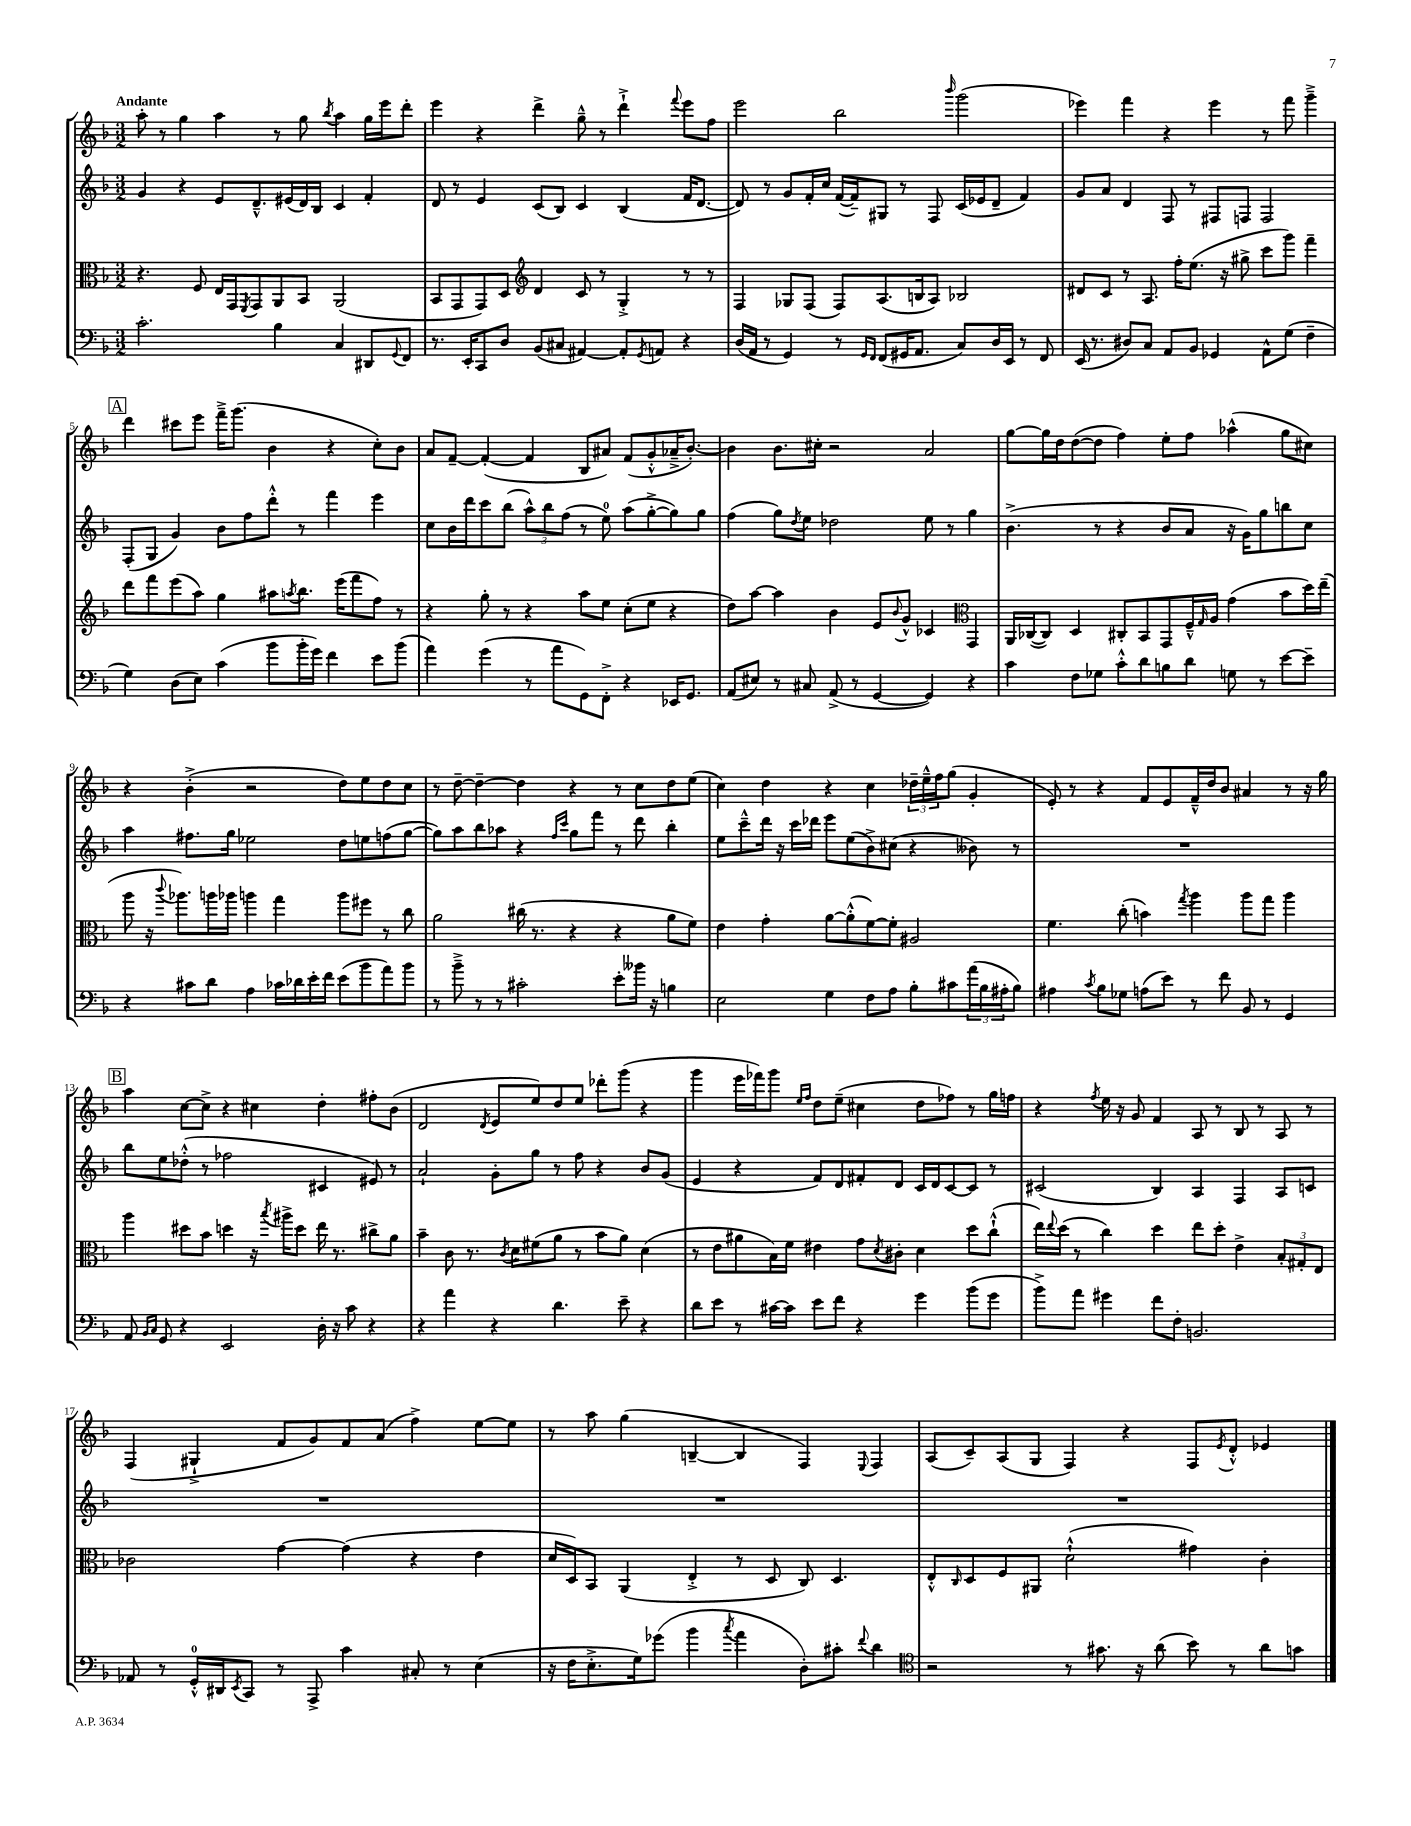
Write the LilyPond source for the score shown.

<<
\new StaffGroup <<
\new Staff = "s0" {
    \clef treble \key f \major \numericTimeSignature \time 3/2 \tempo "Andante"
    a''8-. r8 g''4 a''4 r8 g''8 \acciaccatura { bes''8 } a''4 g''16 e'''16 d'''8-. |
    e'''4 r4 d'''4-> g''8---^ r8 d'''4-!-> \appoggiatura { f'''8 } e'''8 f''8 |
    e'''2 bes''2 \grace { bes'''16 } g'''2( |
    ees'''4) f'''4 r4 ees'''4 r8 f'''8 g'''4---> |
    \mark \markup { \box "A" } d'''4 cis'''8 e'''8 f'''16---> g'''8.( bes'4 r4 c''8-.) bes'8 |
    a'8 f'8~-- f'4~-.( f'4 bes8 ais'8) f'8( g'8-.-^ aes'16---> bes'8.~-.) |
    bes'4 bes'8. cis''16-. r2 a'2 |
    g''8~ g''16 d''16 d''8~( d''8 f''4) e''8-. f''8 aes''4-^( g''8 cis''8) |
    r4 bes'4-.->( r2 d''8) e''8 d''8 c''8 |
    r8 d''8~-- d''4~-- d''4 r4 r8 c''8 d''8 e''8( |
    c''4) d''4 r4 c''4 \tuplet 3/2 { des''16-- e''16---^ f''16 } g''8( g'4-. |
    e'8-.) r8 r4 f'8 e'8 f'16---^ d''16 bes'8 ais'4 r8 r16 g''16 |
    \mark \markup { \box "B" } a''4 c''8~ c''8-> r4 cis''4 d''4-. fis''8-. bes'8( |
    d'2 \acciaccatura { d'8 } e'8 e''8) d''8 e''8 des'''8-. g'''8( r4 |
    g'''4 e'''16 fes'''16) g'''8 \grace { e''16 f''16 } d''8 e''8--( cis''4 d''8 fes''8) r8 g''16 f''16 |
    r4 \acciaccatura { f''8 } e''16 r16 g'8 f'4 a8 r8 bes8 r8 a8 r8 |
    f4( gis4-!-> f'8 g'8) f'8 a'8( f''4->) e''8~ e''8 |
    r8 a''8 g''4( b4~-- b4 f4) \appoggiatura { e8 } f4 |
    a8( c'8--) a8( g8 f4) r4 f8 \acciaccatura { e'8 } d'8-.-^ ees'4 \bar "|." |
}
\new Staff = "s1" {
    \clef treble \key f \major \numericTimeSignature \time 3/2
    g'4 r4 e'8 d'8.---^ eis'16( d'16) bes16 c'4 f'4-. |
    d'8 r8 e'4 c'8( bes8) c'4 bes4( f'16 d'8.~ |
    d'8) r8 g'8 f'16-. c''16 f'16~( f'16--) gis8 r8 f8 c'16( ees'16 d'8-- f'4) |
    g'8 a'8 d'4 f8 r8 fis8 f8 f2 |
    \mark \markup { \box "A" } f8-.( g8 g'4) bes'8 f''8 d'''8-.-^ r8 f'''4 e'''4 |
    c''8 bes'16 d'''16 c'''8 bes''8( \tuplet 3/2 { a''8-^) bes''8 f''8( } r8 e''8-0) a''8( g''8~-.-> g''8) g''8 |
    f''4( g''8) \acciaccatura { d''8 } e''8 des''2 e''8 r8 g''4 |
    bes'4.->( r8 r4 bes'8 a'8 r16 g'16) g''8 b''8 c''8 |
    a''4 fis''8. g''16 ees''2 d''8 e''8 f''8( g''8~ |
    g''8) a''8 bes''8 aes''8 r4 \grace { f''16 c'''16 } g''8 f'''8 r8 d'''8 bes''4-. |
    e''8 c'''8---^ d'''16 r16 c'''16 des'''16 e'''8 e''8( bes'8->) cis''8( r4 beses'8) r8 |
    R1. |
    \mark \markup { \box "B" } bes''8 e''8 des''8-.-^( r8 fes''2 cis'4 eis'8) r8 |
    a'2-! g'8-. g''8 r8 f''8 r4 bes'8 g'8( |
    e'4 r4 f'8) d'8 fis'8-. d'8 c'16 d'16 c'8~ c'8 r8 |
    cis'2( bes4) a4 f4 a8 c'8 |
    R1. |
    R1. |
    R1. \bar "|." |
}
\new Staff = "s2" {
    \clef alto \key f \major \numericTimeSignature \time 3/2
    r4. f8 e16 g,16 \acciaccatura { f,8 } g,8 a,8 bes,8 a,2( |
    bes,8 g,8 g,8) d8 \clef treble d'4 c'8 r8 g4-.-> r8 r8 |
    f4 ges8 f8( f8) a8.( b16 a8) bes2 |
    dis'8 c'8 r8 a8. f''16-. e''8.( r16 gis''8-> c'''8 g'''8) f'''4-- |
    \mark \markup { \box "A" } d'''8 f'''8 e'''8( a''8) g''4 ais''8 \acciaccatura { a''8 } bes''8. e'''16( f'''8 f''8) r8 |
    r4 g''8-. r8 r4 a''8 e''8 c''8-.( e''8 r4 |
    d''8) a''8~ a''4 bes'4 e'8 \appoggiatura { bes'8 } g'8-^ ces'4 \clef alto g,4 |
    a,16 ces16~( ces8) d4 cis8-. bes,8 g,8 f16---^ \grace { g16 } a16 g'4( bes'8 d''16) e''16--( |
    a''8 r16 \appoggiatura { c'''8 } aes''8.) a''16 aes''16 a''4 g''4 a''8 fis''8 r8 c''8 |
    a'2 cis''16( r8. r4 r4 a'8 f'8) |
    e'4 g'4-. a'8~ a'8-.-^( f'8~) f'8-. ais2 |
    f'4. c''8-.( b'4) \acciaccatura { g''8 } a''4 a''8 g''8 a''4 |
    \mark \markup { \box "B" } a''4 dis''8 bes'8 d''4 r16 \acciaccatura { bes''8 } ais''16-> d''8 e''16 r8. cis''8-> a'8 |
    bes'4-- c'8 r8. \acciaccatura { c'8 } d'16 fis'8( a'8 r8 bes'8 a'8) d'4( |
    r8 e'8 ais'8 bes16) f'16 eis'4 g'8 \acciaccatura { d'8 } cis'8-. d'4 d''8 c''8-!-^( |
    e''16) \appoggiatura { e''8 } d''16( r8 c''4) d''4 e''8 d''8-. e'4-> \tuplet 3/2 { bes8-. gis8-. e8 } |
    ces'2 g'4~ g'4( r4 e'4 |
    d'16 d16) bes,8 a,4( e4-.-> r8 d8 c8) d4. |
    e8-.-^ \grace { c16 } d8 f8 ais,8 d'2-!-^( gis'4) c'4-. \bar "|." |
}
\new Staff = "s3" {
    \clef bass \key f \major \numericTimeSignature \time 3/2
    c'2.-. bes4 c4 dis,8 \appoggiatura { g,8 } f,8 |
    r8. e,16-. c,8 d8 bes,8( cis8 ais,4~) ais,8-. \acciaccatura { g,8 } a,8 r4 |
    d16( a,16 r8 g,4) r8 \grace { g,16 f,16 } f,8( gis,16 a,8. c8) d16 e,16 r8 f,8 |
    e,16( r8. dis8) c8 a,8 bes,8 ges,4 a,8-^ g8( f4-- |
    \mark \markup { \box "A" } g4) d8( e8) c'4( bes'8 bes'16-. g'16) f'4 e'8 bes'8( |
    a'4) g'4( r8 a'8 g,8) f,8-.-> r4 ees,16 g,8. |
    a,8( eis8) r8 cis8 a,8->( r8 g,4~ g,4) r4 |
    c'4 f8 ges8 c'8-.-^ d'8 b8 d'8 g8 r8 e'8~ e'8-- |
    r4 cis'8 d'8 a4 ces'16 des'16 e'16-. f'16 e'8( bes'8 a'8) bes'8 |
    r8 bes'8---> r8 r8 cis'2-. e'8-. beses'16 r16 b4 |
    e2 g4 f8 a8 bes8-. cis'8 \tuplet 3/2 { a'16( bes16 ais16-. } bes8) |
    ais4 \acciaccatura { c'8 } bes8 ges8 a8( e'8) r8 f'8 bes,8 r8 g,4 |
    \mark \markup { \box "B" } a,8 \grace { bes,16 c16 } g,8 r4 e,2 d16-. r16 c'8 r4 |
    r4 a'4 r4 d'4. e'8-- r4 |
    d'8 e'8 r8 cis'16~ cis'16 e'8 f'8 r4 g'4 bes'8( g'8 |
    bes'8->) a'8 gis'4 f'8 f8-. b,2. |
    aes,8 r8 g,16-0-.-^ dis,16 \acciaccatura { e,8 } c,8 r8 a,,8-> c'4 cis8-. r8 e4( |
    r16 f16 e8.-.-> g16) ges'8( bes'4 \acciaccatura { c''8 } a'4 d8-.) cis'8-. \appoggiatura { f'8 } d'4 |
    \clef tenor r2 r8 gis'8. r16 a'8( bes'8) r8 a'8 g'8 \bar "|." |
}
>>
>>
